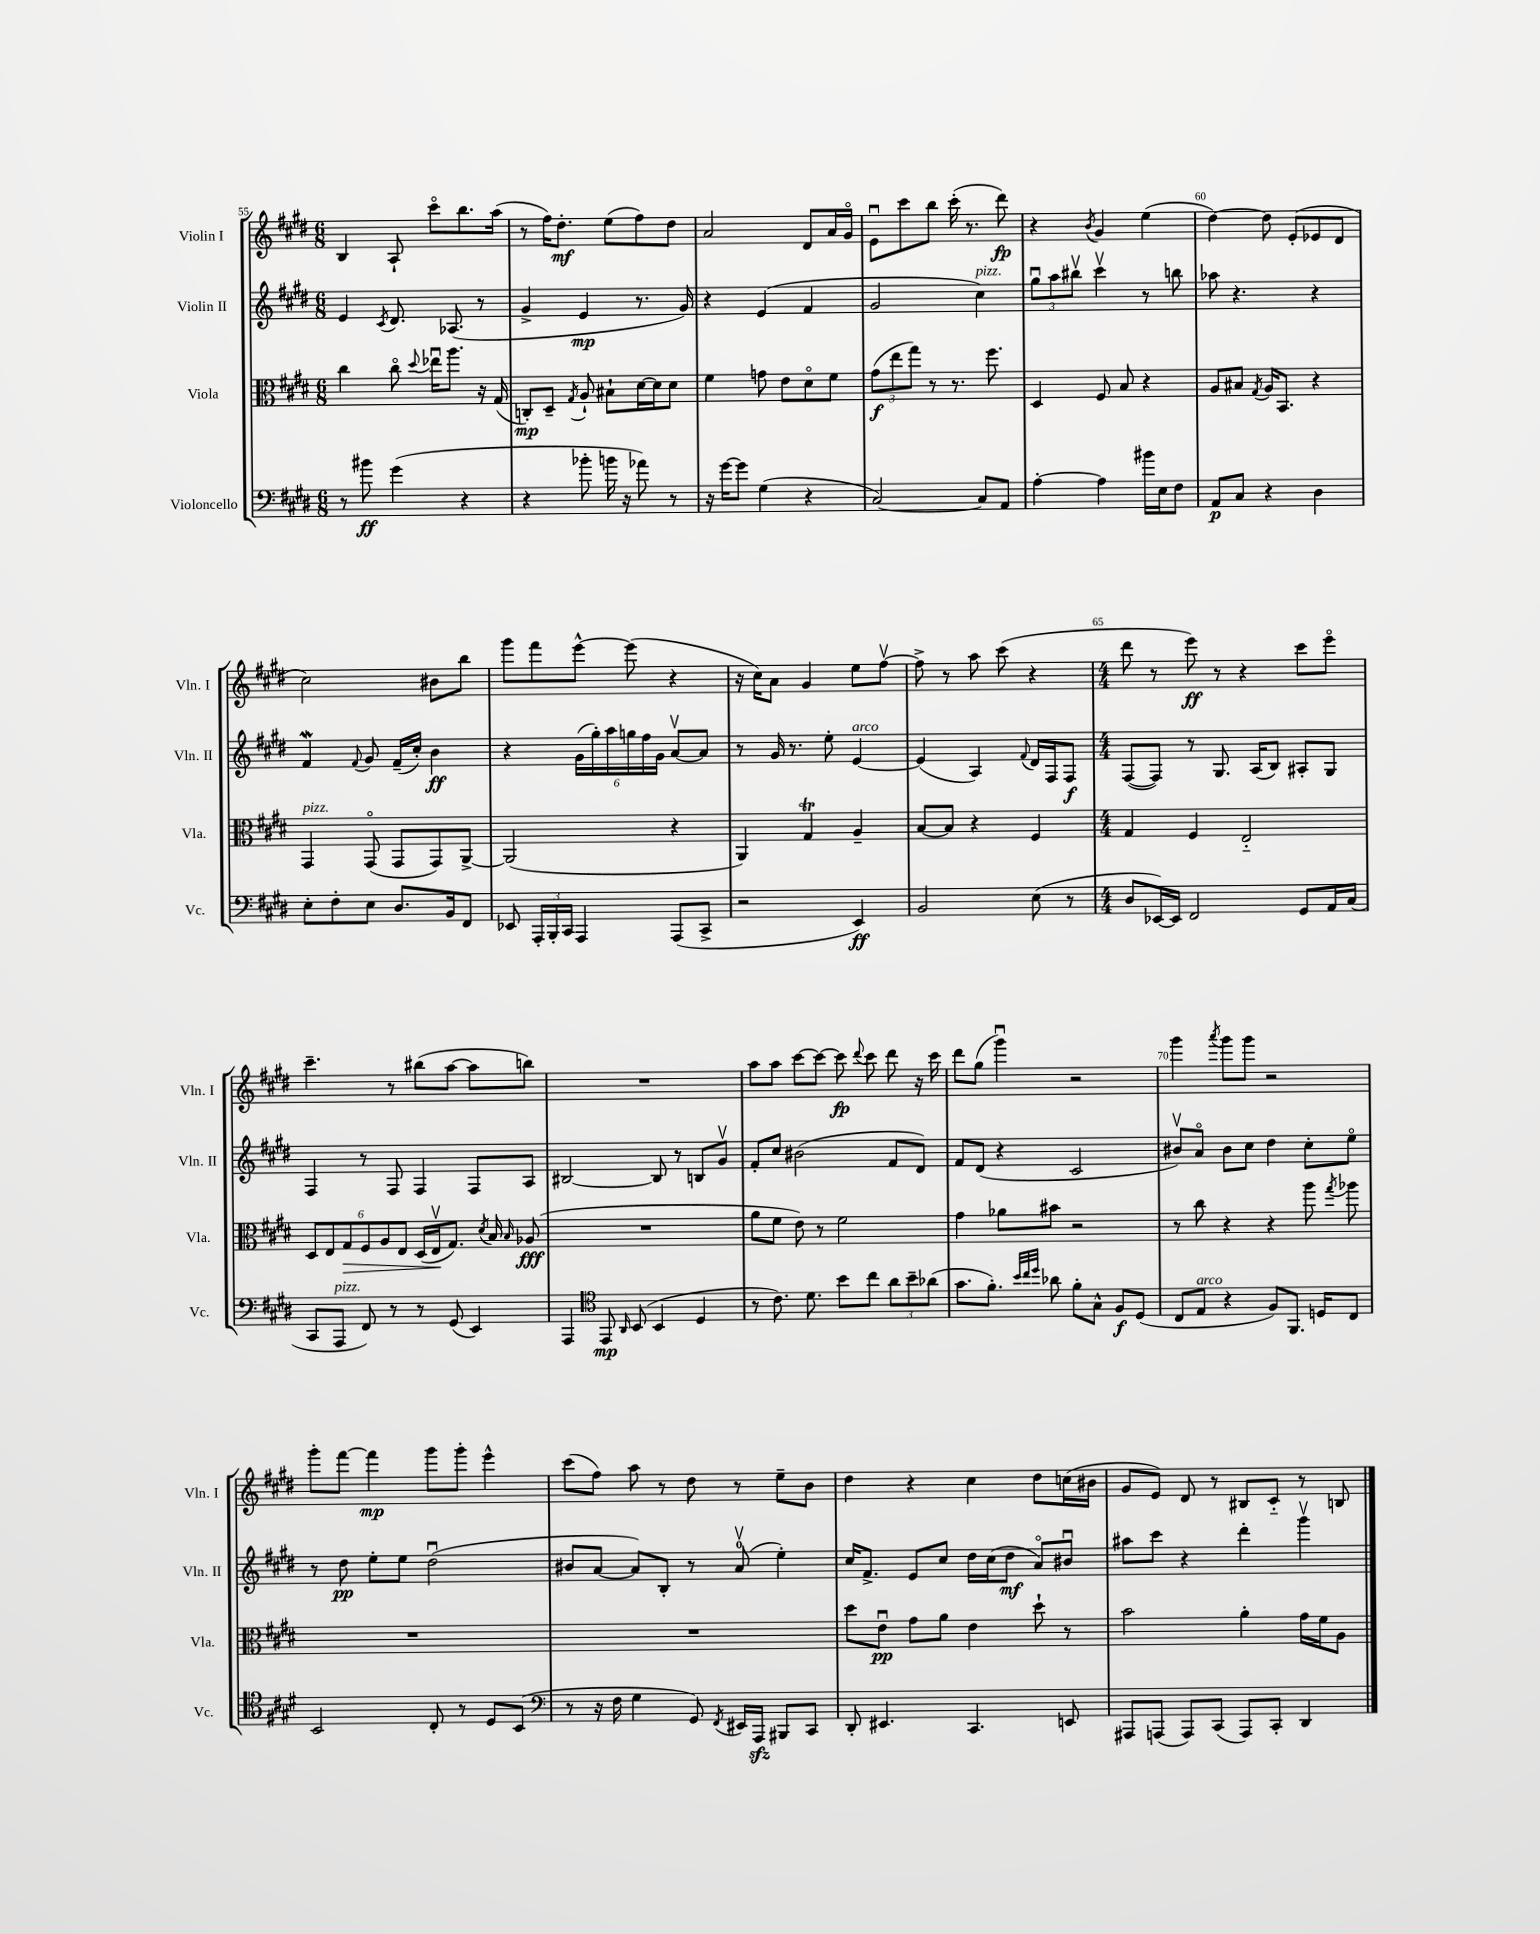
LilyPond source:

<<
\new StaffGroup <<
\new Staff = "s0" \with { instrumentName = "Violin I" shortInstrumentName = "Vln. I" } {
    \clef treble \key e \major \numericTimeSignature \time 6/8
    \autoBeamOff b4 a8-! cis'''8[\flageolet b''8. a''16]( |
    r8 fis''16[) dis''8.]-.\mf e''8[( fis''8) dis''8] |
    a'2 dis'8[ a'16 gis'16]\flageolet |
    e'8[\downbow cis'''8 b''8] cis'''16-.( r8. dis'''8\fp) |
    r4 \acciaccatura { b'8 } gis'4 e''4( |
    dis''4~) dis''8 e'8[-.( ees'8 dis'8] |
    cis''2) bis'8[ b''8] |
    gis'''8[ fis'''8 e'''8]~-^ e'''8( r4 |
    r16 cis''16[) a'8] gis'4 e''8[ fis''8]~\upbow |
    fis''8-> r8 a''8 cis'''8( r4 |
    \numericTimeSignature \time 4/4 dis'''8 r8 e'''8\ff) r8 r4 cis'''8[ e'''8]\flageolet |
    cis'''4.-- r8 bis''8[( a''8]~ a''8[ b''8]) |
    R1 |
    a''8[ a''8] cis'''8[~ cis'''8]~ cis'''8\fp \appoggiatura { dis'''8 } cis'''8 dis'''8 r16 cis'''16 |
    dis'''8[ gis''8]( gis'''4\downbow) r2 |
    gis'''4 \acciaccatura { a'''8 } gis'''8[ gis'''8] r2 |
    gis'''8[-. fis'''8]~ fis'''4\mp gis'''8[ gis'''8]-. e'''4-^ |
    cis'''8[( fis''8]) a''8 r8 dis''8 r8 e''8[-- b'8] |
    dis''4 r4 cis''4 dis''8[ c''16( bis'16] |
    gis'8[ e'8]) dis'8 r8 bis8[ cis'8]-_ r8 b8 \bar "|." |
}
\new Staff = "s1" \with { instrumentName = "Violin II" shortInstrumentName = "Vln. II" } {
    \clef treble \key e \major \numericTimeSignature \time 6/8
    \autoBeamOff e'4 \acciaccatura { cis'8 } dis'8. aes8.( r8 |
    gis'4-> e'4\mp r8. gis'16) |
    r4 e'4( fis'4 |
    gis'2 cis''4^\markup { \italic "pizz." }) |
    \tuplet 3/2 { gis''8[\downbow a''8 bis''8]\upbow } cis'''4\upbow r8 b''8 |
    aes''8 r4. r4 |
    fis'4\mordent \appoggiatura { fis'8 } gis'8 fis'16[--( cis''16]-.) b'4\ff |
    r4 \tuplet 6/4 { gis'16[( gis''16-.) a''16 g''16 fis''16 gis'16] } a'8[~\upbow a'8] |
    r8 gis'16 r8. e''8-. e'4~^\markup { \italic "arco" } |
    e'4( a4) \appoggiatura { fis'8 } dis'16[ fis16 fis8]\f |
    \numericTimeSignature \time 4/4 fis8[~( fis8]) r8 gis8. a16[( b8]) ais8[-. gis8] |
    fis4 r8 fis8 fis4 fis8[ a8] |
    bis2~ bis8 r8 b8[ gis'8]\upbow |
    fis'8[-. cis''8] bis'2( fis'8[ dis'8]) |
    fis'8[ dis'8]( r4 cis'2 |
    bis'8[\upbow) a'8]\flageolet bis'8[ cis''8] dis''4 cis''8[-. e''8]\flageolet |
    r8 dis''8\pp e''8[-. e''8] dis''2\downbow( |
    bis'8[ a'8]~ a'8[) b8]-. r8 a'8-0\upbow( e''4-.) |
    cis''16[ fis'8.]-> e'8[ cis''8] dis''16[ cis''16( dis''8]\mf a'8[\flageolet) bis'8]\downbow |
    ais''8[ cis'''8] r4 dis'''4-. gis'''4\upbow \bar "|." |
}
\new Staff = "s2" \with { instrumentName = "Viola" shortInstrumentName = "Vla." } {
    \clef alto \key e \major \numericTimeSignature \time 6/8
    \autoBeamOff cis''4 cis''8\flageolet \appoggiatura { dis''8 } ees''16[\downbow a''8.] r16 gis16( |
    c8[-.\mp) dis8]-- \acciaccatura { gis8 } a8-! bis8[-! dis'16~ dis'16 dis'8] |
    fis'4 g'8 e'8[ dis'8\flageolet fis'8] |
    \tuplet 3/2 { gis'8[\f( e''8 gis''8]) } r8 r8. fis''8. |
    dis4 fis8 b8 r4 |
    a8[ bis8] \acciaccatura { gis8 } a16[ b,8.] r4 |
    gis,4^\markup { \italic "pizz." } gis,8\flageolet( gis,8[ gis,8) a,8]~-> |
    a,2( r4 |
    a,4) gis4\trill a4-- |
    b8[~ b8] r4 fis4 |
    \numericTimeSignature \time 4/4 gis4 fis4 e2-_ |
    \tuplet 6/4 { dis8[ e8 gis8\> fis8 a8 e8] } dis16[( e16\upbow\! gis8.]) \acciaccatura { dis'8 } b16 \grace { b16 } aes8\fff( |
    R1 |
    a'8[ fis'8] e'8) r8 fis'2 |
    gis'4 aes'8[ bis'8] r2 |
    r8 cis''8 r4 r4 a''8 \acciaccatura { gis''8 } aes''8 |
    R1 |
    R1 |
    dis''8[ e'8]\downbow\pp gis'8[ a'8] e'4 dis''8-! r8 |
    b'2 a'4-. gis'16[ fis'16 a8] \bar "|." |
}
\new Staff = "s3" \with { instrumentName = "Violoncello" shortInstrumentName = "Vc." } {
    \clef bass \key e \major \numericTimeSignature \time 6/8
    \autoBeamOff r8 bis'8\ff gis'4( r4 |
    r4 bes'8-. b'16 r16 aes'8) r8 |
    r16 gis'16[~ gis'8] gis4( r4 |
    cis2~) cis8[ a,8] |
    a4~-. a4 bis'16[ e16 fis8] |
    a,8[\p cis8] r4 dis4 |
    e8[-. fis8-. e8] dis8.[ b,16 fis,8] |
    ees,8 \tuplet 3/2 { a,,16[-. b,,16-. cis,16] } a,,4 a,,8[( cis,8]-> |
    r2 e,4\ff) |
    b,2 e8( r8 |
    \numericTimeSignature \time 4/4 dis8[ ees,16~) ees,16] fis,2 gis,8[ a,16 cis16]( |
    cis,8[ a,,8]^\markup { \italic "pizz." } fis,8) r8 r8 gis,8( e,4) |
    a,,4 \clef tenor e,8\mp \grace { a,16 } b,8( b,4 dis4 |
    r8 cis'8.) dis'8. b'8[ cis''8] \tuplet 3/2 { a'8[ b'8-- aes'8]( } |
    gis'8.[ fis'8.]-.) \grace { b'32[ cis''32 dis''32] } aes'8 fis'8[-. gis8]-^ fis8[\f dis8]( |
    cis8[ e8]^\markup { \italic "arco" } r4 fis8[) fis,8.] d16[ cis8] |
    b,2 cis8-. r8 dis8[ b,8]( |
    \clef bass r8 r16 fis16 gis4 gis,8) \acciaccatura { fis,8 } eis,16[ a,,16]\sfz bis,,8[ cis,8] |
    dis,8-. eis,4. cis,4. e,8 |
    ais,,8[ a,,8]( a,,8[) cis,8]( a,,8[) cis,8]-. dis,4 \bar "|." |
}
>>
>>
\layout { \context { \Score currentBarNumber = #55 \override BarNumber.break-visibility = ##(#f #t #t) barNumberVisibility = #(every-nth-bar-number-visible 5) } }
